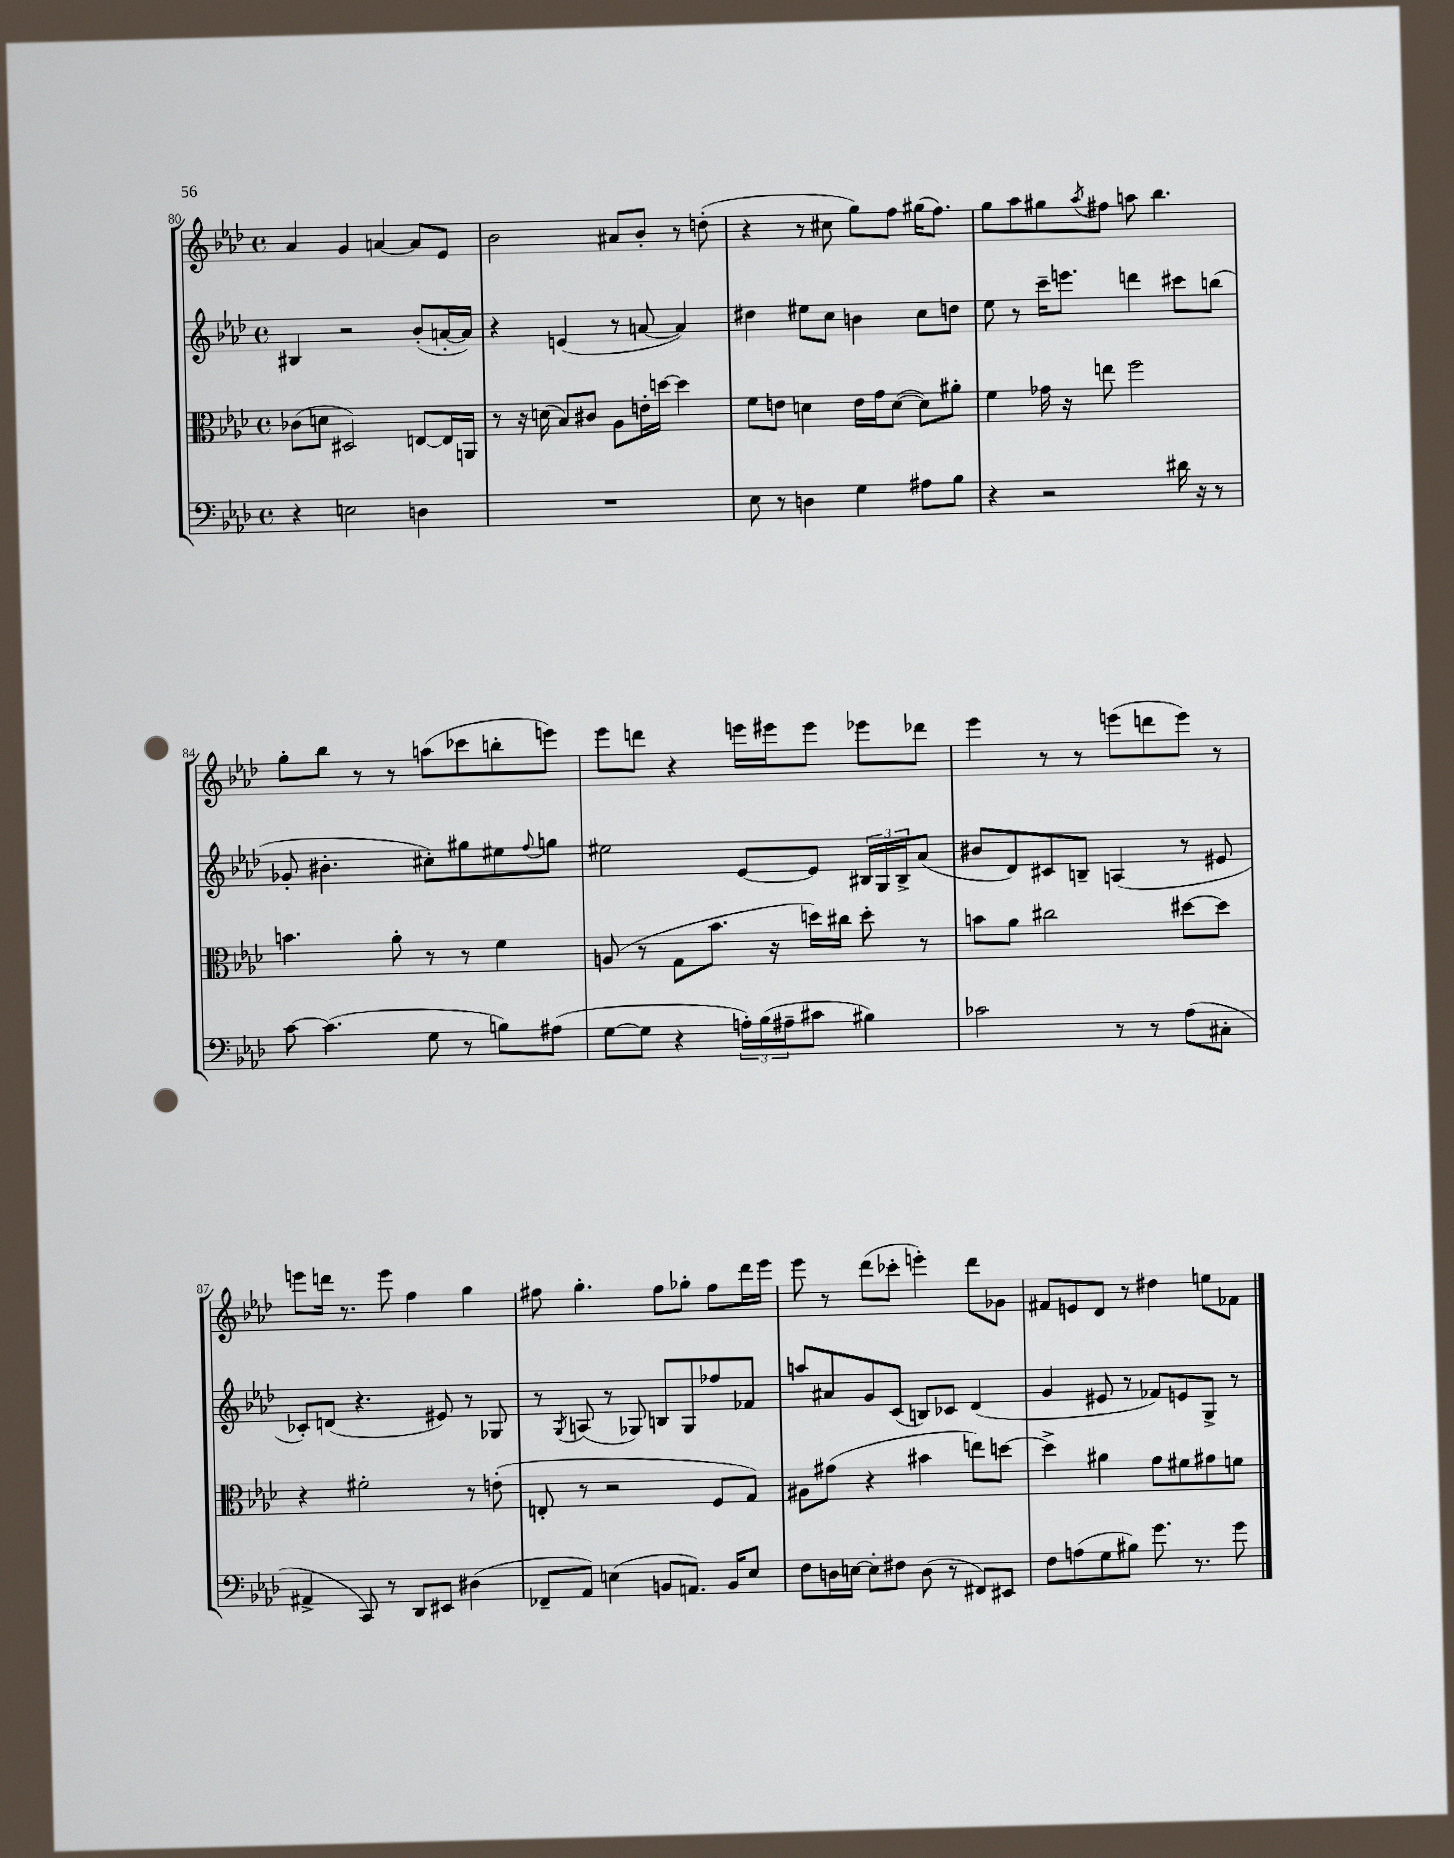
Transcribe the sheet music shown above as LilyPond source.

<<
\new StaffGroup <<
\new Staff = "s0" {
    \clef treble \key aes \major \defaultTimeSignature \time 4/4
    aes'4 g'4 a'4~ a'8 ees'8 |
    bes'2 ais'8 bes'8-. r8 d''8-.( |
    r4 r8 cis''8 g''8) f''8 gis''16( f''8.) |
    g''8 aes''8 gis''8 \acciaccatura { aes''8 } fis''8 a''8 bes''4. |
    g''8-. bes''8 r8 r8 a''8( ces'''8 b''8-. e'''8) |
    ees'''8 d'''8 r4 e'''16 eis'''16 eis'''8 ees'''8 des'''8 |
    ees'''4 r8 r8 e'''8( d'''8 e'''8) r8 |
    e'''8 d'''16 r8. e'''8 f''4 g''4 |
    fis''8 g''4.-. fis''8 ges''8-. fis''8 des'''16 ees'''16 |
    ees'''8 r8 des'''8( ces'''8-. e'''4-.) des'''8 ges'8 |
    fis'8 e'8 des'8 r8 dis''4 e''8 fes'8 \bar "|." |
}
\new Staff = "s1" {
    \clef treble \key aes \major \defaultTimeSignature \time 4/4
    bis4 r2 bes'8-.( a'16~-. a'16) |
    r4 e'4( r8 a'8~ a'4) |
    dis''4 eis''8 c''8 b'4 c''8 d''8 |
    ees''8 r8 c'''16-- e'''8. d'''4 cis'''8 b''8( |
    ges'8-. bis'4.-. cis''8-.) gis''8 eis''8 \appoggiatura { f''8 } g''8 |
    eis''2 ees'8~ ees'8 \tuplet 3/2 { bis16 g16 bis16-> } aes'8( |
    bis'8 des'8) cis'8 b8-- a4( r8 eis'8 |
    ces'8-.) d'8( r4. eis'8) r8 ges8 |
    r8 \acciaccatura { g8 } a8( r8 ges8) b8 ges8 fes''8 fes'8 |
    a''8 ais'8 g'8 c'8( b8) ces'8 des'4( |
    g'4 eis'8 r8 fes'8) e'8 g8-> r8 \bar "|." |
}
\new Staff = "s2" {
    \clef alto \key aes \major \defaultTimeSignature \time 4/4
    ces'8( d'8 dis2) e8~ e16 a,16 |
    r8 r16 d'16( bes8) cis'8 aes8 e'16-. d''16~ d''4 |
    f'8 e'8 d'4 e'16 g'16 d'8~( d'8) ais'8-. |
    f'4 ges'16 r16 e''8 f''2 |
    b'4. aes'8-. r8 r8 f'4 |
    a8( r8 g8 bes'8. r16 d''16) cis''16 d''8-. r8 |
    b'8 aes'8 cis''2 dis''8~ dis''8 |
    r4 fis'2-. r8 e'8-.( |
    e8-. r8 r2 f8 g8) |
    ais8 gis'8( r4 bis'4 e''8) d''8~ |
    d''4-> ais'4 g'8 fis'8 gis'8 f'8 \bar "|." |
}
\new Staff = "s3" {
    \clef bass \key aes \major \defaultTimeSignature \time 4/4
    r4 e2 d4 |
    R1 |
    ees8 r8 d4 g4 ais8 bes8 |
    r4 r2 dis'16 r16 r8 |
    c'8~ c'4.( g8 r8 b8) ais8( |
    g8~ g8 r4 \tuplet 3/2 { a16-.) bes16( ais16-- } cis'8 bis4) |
    ces'2 r8 r8 aes8( cis8-. |
    ais,4-> c,8) r8 des,8 eis,8 dis4( |
    fes,8-- aes,8) e4( b,8 a,8.) b,16 e8 |
    f8 d16 e16~ e8-. fis8 d8( r8 fis,8) eis,8 |
    f8 a8( g8 bis8) g'8. r8. g'8 \bar "|." |
}
>>
>>
\layout { \context { \Score currentBarNumber = #80 } }
